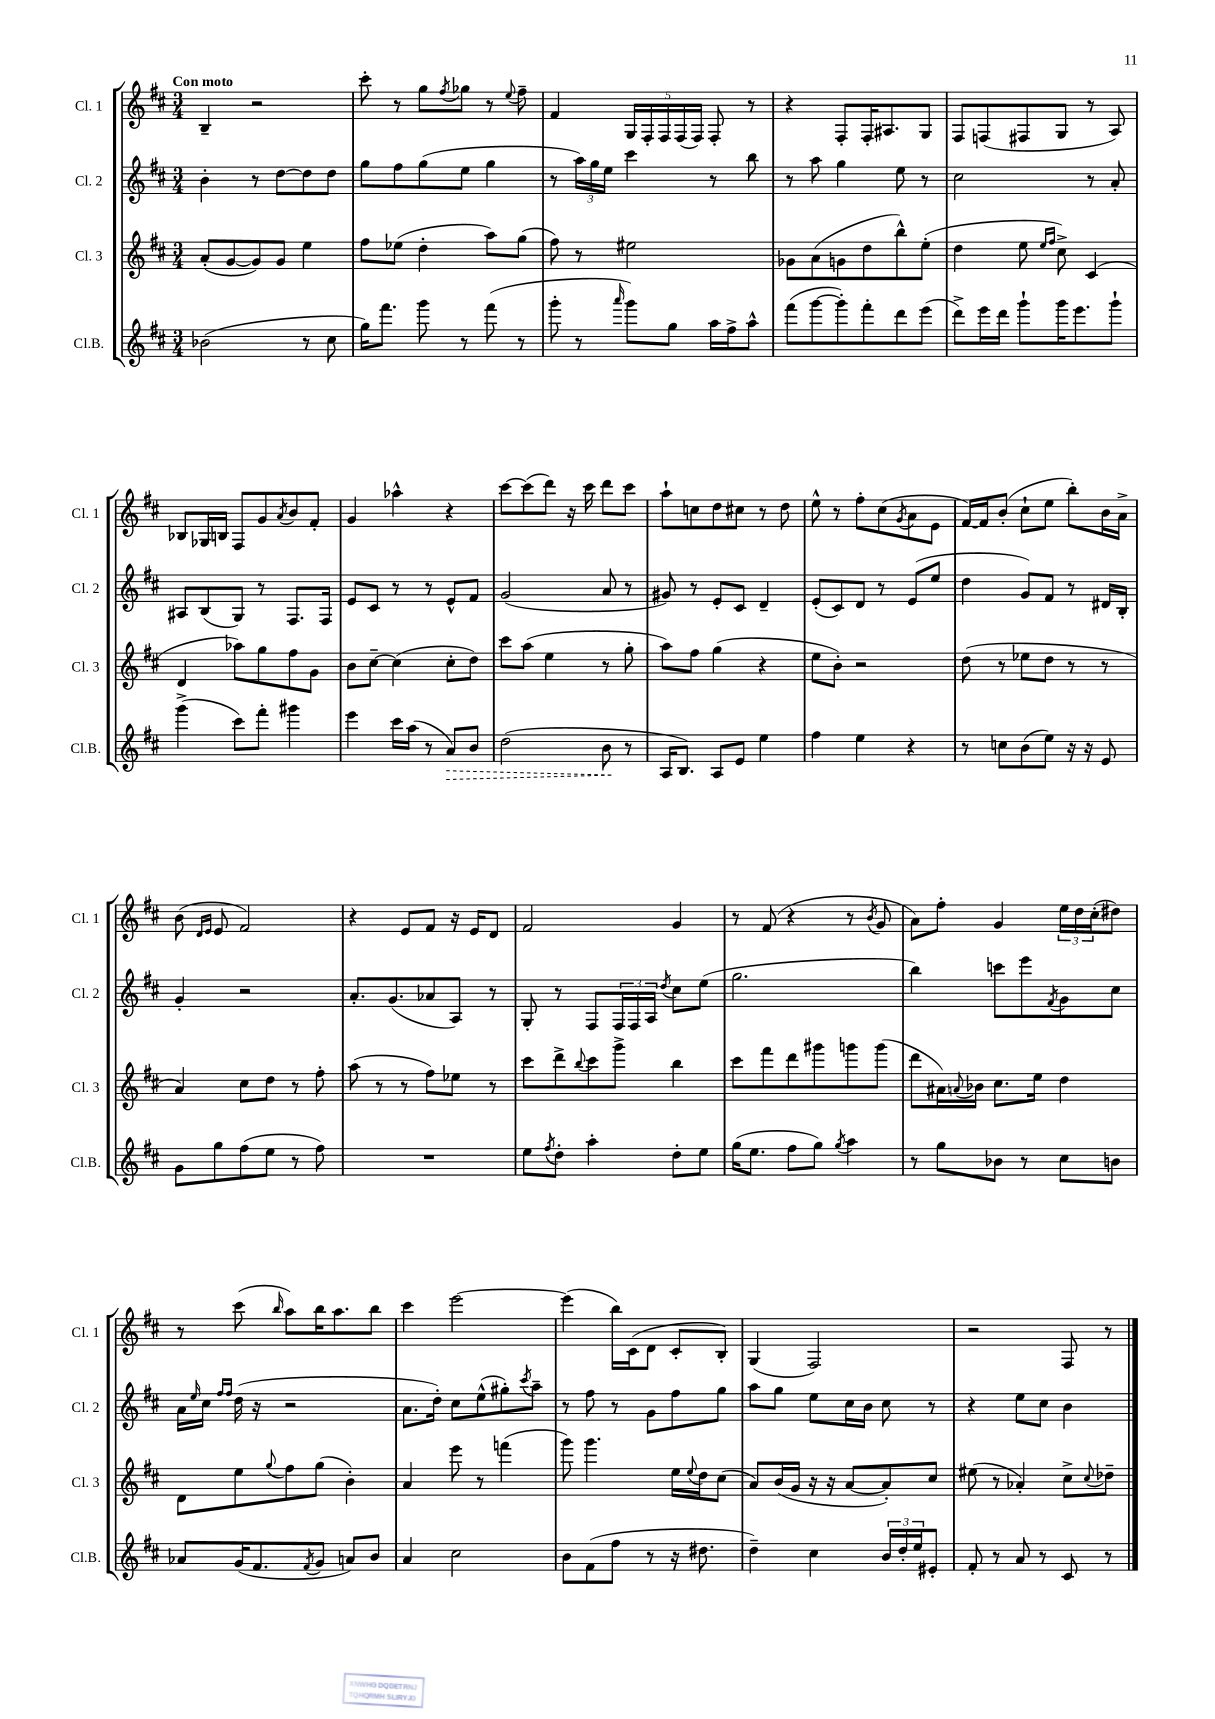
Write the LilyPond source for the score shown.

<<
\new StaffGroup <<
\new Staff = "s0" \with { instrumentName = "Cl. 1" shortInstrumentName = "Cl. 1" } {
    \clef treble \key d \major \numericTimeSignature \time 3/4 \tempo "Con moto"
    b4-- r2 |
    cis'''8-. r8 g''8 \acciaccatura { fis''8 } ges''8 r8 \appoggiatura { e''8 } fis''8-- |
    fis'4 \tuplet 5/4 { g16 fis16-. fis16 fis16( fis16) } fis8-. r8 |
    r4 fis8-. fis16-. ais8. g8 |
    fis8 f8( fis8 g8 r8 a8) |
    bes8 ges16 b16 fis8 g'8 \acciaccatura { a'8 } b'8 fis'8-. |
    g'4 aes''4-^ r4 |
    cis'''8~ cis'''8( d'''8) r16 cis'''16 d'''8 cis'''8 |
    a''8-! c''8 d''8 cis''8 r8 d''8 |
    e''8-^ r8 fis''8-. cis''8( \acciaccatura { g'8 } a'8 e'8 |
    fis'16~) fis'16 b'8-.( cis''8-! e''8 b''8-.) b'16 a'16-> |
    b'8( \grace { d'16 e'16 } e'8 fis'2) |
    r4 e'8 fis'8 r16 e'16 d'8 |
    fis'2 g'4 |
    r8 fis'8( r4 r8 \acciaccatura { b'8 } g'8 |
    a'8) fis''8-. g'4 \tuplet 3/2 { e''16 d''16 cis''16-.( } dis''8) |
    r8 cis'''8( \grace { b''16 } a''8) b''16 a''8. b''8 |
    cis'''4 e'''2~ |
    e'''4( b''16) cis'16( d'8 cis'8-. b8-.) |
    g4( fis2) |
    r2 fis8 r8 \bar "|." |
}
\new Staff = "s1" \with { instrumentName = "Cl. 2" shortInstrumentName = "Cl. 2" } {
    \clef treble \key d \major \numericTimeSignature \time 3/4
    b'4-. r8 d''8~ d''8 d''8 |
    g''8 fis''8 g''8( e''8 g''4 |
    r8 \tuplet 3/2 { a''16) g''16 e''16 } cis'''4 r8 b''8 |
    r8 a''8 g''4 e''8 r8 |
    cis''2 r8 a'8-. |
    ais8 b8( g8) r8 fis8. fis16 |
    e'8 cis'8 r8 r8 e'8-^ fis'8 |
    g'2( a'8 r8 |
    gis'8) r8 e'8-. cis'8 d'4-- |
    e'8-.( cis'8) d'8 r8 e'8( e''8 |
    d''4 g'8) fis'8 r8 dis'16 b16-. |
    g'4-. r2 |
    a'8.-. g'8.( aes'8 a8) r8 |
    g8-. r8 fis8 \tuplet 3/2 { fis16 fis16 a16 } \acciaccatura { d''8 } cis''8 e''8( |
    g''2. |
    b''4) c'''8 e'''8 \acciaccatura { fis'8 } g'8 cis''8 |
    a'16 \grace { e''16 } cis''16 \grace { fis''16 fis''16 } d''16( r16 r2 |
    a'8. d''16-.) cis''8 e''8-^( gis''8-.) \acciaccatura { cis'''8 } a''8-- |
    r8 fis''8 r8 g'8 fis''8 g''8 |
    a''8 g''8 e''8 cis''16 b'16 cis''8 r8 |
    r4 e''8 cis''8 b'4 \bar "|." |
}
\new Staff = "s2" \with { instrumentName = "Cl. 3" shortInstrumentName = "Cl. 3" } {
    \clef treble \key d \major \numericTimeSignature \time 3/4
    a'8-.( g'8~ g'8) g'8 e''4 |
    fis''8 ees''8( d''4-. a''8) g''8( |
    fis''8) r8 eis''2 |
    ges'8 a'8( g'8 d''8 b''8-^) e''8-.( |
    d''4 e''8 \grace { e''16 fis''16 } cis''8->) cis'4( |
    d'4 aes''8) g''8 fis''8 g'8 |
    b'8 cis''8~-- cis''4( cis''8-. d''8) |
    cis'''8 a''8( e''4 r8 g''8-. |
    a''8) fis''8 g''4( r4 |
    e''8 b'8-.) r2 |
    d''8( r8 ees''8 d''8 r8 r8 |
    a'4) cis''8 d''8 r8 fis''8-. |
    a''8( r8 r8 fis''8) ees''8 r8 |
    cis'''8 d'''8-> \appoggiatura { b''8 } cis'''8 g'''8-> b''4 |
    cis'''8 fis'''8 d'''8 gis'''8 g'''8 g'''8( |
    d'''8 ais'16) \appoggiatura { a'8 } bes'16 cis''8. e''16 d''4 |
    d'8 e''8 \appoggiatura { g''8 } fis''8 g''8( b'4-.) |
    a'4 e'''8 r8 f'''4( |
    g'''8) g'''4. e''16 \appoggiatura { e''8 } d''16 cis''8( |
    a'8) b'16( g'16 r16 r16 a'8~ a'8-.) cis''8 |
    eis''8( r8 aes'4-.) cis''8-> \appoggiatura { cis''8 } des''8-- \bar "|." |
}
\new Staff = "s3" \with { instrumentName = "Cl.B." shortInstrumentName = "Cl.B." } {
    \clef treble \key d \major \numericTimeSignature \time 3/4
    bes'2( r8 cis''8 |
    g''16) fis'''8. g'''8 r8 fis'''8( r8 |
    g'''8-. r8 \grace { a'''16 } g'''8) g''8 a''16 fis''16-> a''8-^ |
    fis'''8( g'''8~ g'''8-.) fis'''8-. d'''8 e'''8( |
    d'''8->) e'''16 d'''16 g'''8-! g'''16 e'''8. g'''8-! |
    g'''4->( cis'''8) fis'''8-. gis'''4 |
    e'''4 cis'''16 a''16( r8 \once \override Hairpin.style = #'dashed-line a'8\>) b'8 |
    d''2( b'8\! r8 |
    a16 b8.) a8 e'8 e''4 |
    fis''4 e''4 r4 |
    r8 c''8 b'8( e''8) r16 r16 e'8 |
    g'8 g''8 fis''8( e''8 r8 fis''8) |
    R2. |
    e''8 \acciaccatura { fis''8 } d''8-. a''4-. d''8-. e''8 |
    g''16( e''8. fis''8 g''8) \acciaccatura { g''8 } a''4 |
    r8 g''8 bes'8 r8 cis''8 b'8 |
    aes'8 g'16( fis'8. \acciaccatura { fis'8 } g'8 a'8) b'8 |
    a'4 cis''2 |
    b'8 fis'8( fis''8 r8 r16 dis''8. |
    d''4--) cis''4 \tuplet 3/2 { b'16 d''16-. e''16 } eis'8-. |
    fis'8-. r8 a'8 r8 cis'8 r8 \bar "|." |
}
>>
>>
\layout { \context { \Score \remove "Bar_number_engraver" } }
